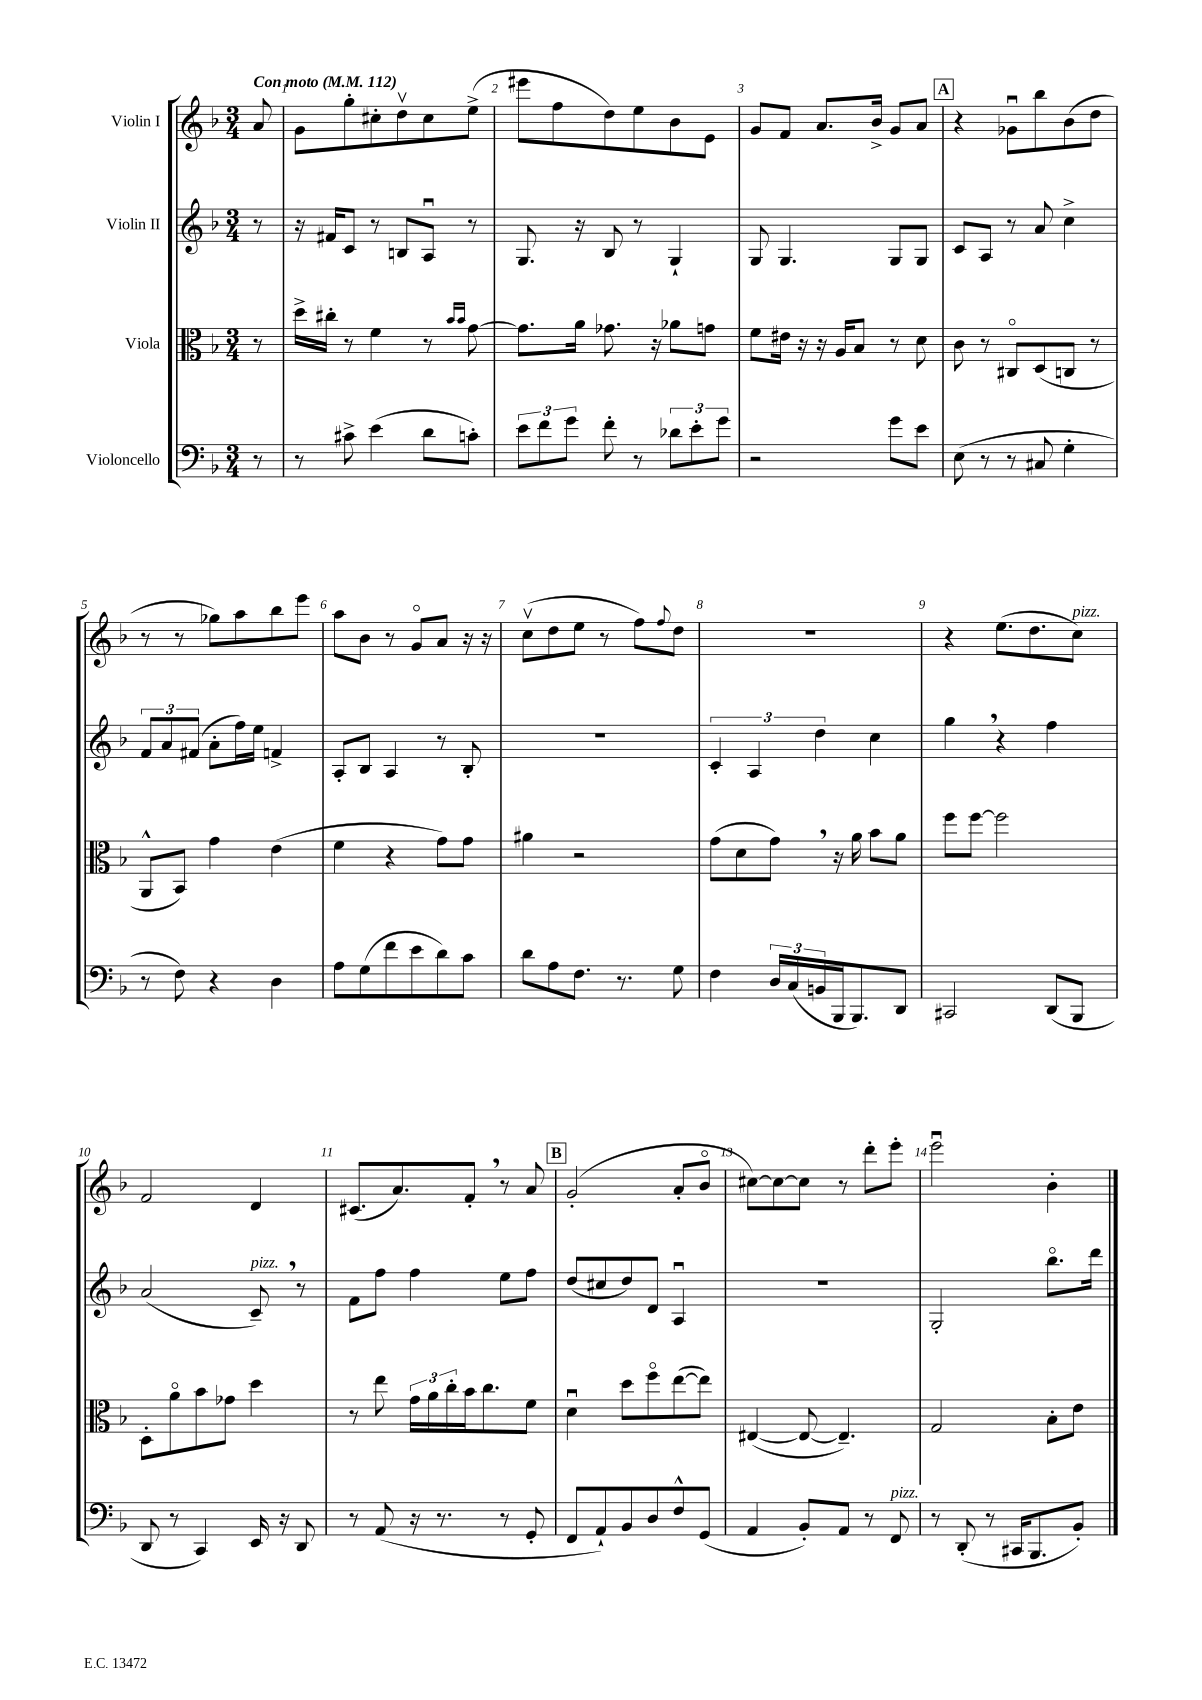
<<
\new StaffGroup <<
\new Staff = "s0" \with { instrumentName = "Violin I" } {
    \clef treble \key f \major \numericTimeSignature \time 3/4 \partial 8 \tempo "Con moto" 4 = 112
    a'8 |
    g'8 g''8-. cis''8-. d''8\upbow cis''8 e''8->( |
    eis'''8 f''8 d''8) e''8 bes'8 e'8 |
    g'8 f'8 a'8. bes'16-> g'8 a'8 |
    \mark \markup { \box "A" } r4 ges'8\downbow bes''8 bes'8( d''8 |
    r8 r8 ges''8) a''8 bes''8 e'''8 |
    a''8 bes'8 r8 g'8\flageolet a'8 r16 r16 |
    c''8\upbow( d''8 e''8 r8 f''8) \appoggiatura { f''8 } d''8 |
    R2. |
    r4 e''8.( d''8. c''8^\markup { \italic "pizz." }) |
    f'2 d'4 |
    cis'8.( a'8.) f'8-. \breathe r8 a'8 |
    \mark \markup { \box "B" } g'2-.( a'8-. bes'8\flageolet |
    cis''8~) cis''8~ cis''8 r8 d'''8-. e'''8-. |
    e'''2\downbow bes'4-. \bar "|." |
}
\new Staff = "s1" \with { instrumentName = "Violin II" } {
    \clef treble \key f \major \numericTimeSignature \time 3/4 \partial 8
    r8 |
    r16 fis'16 c'8 r8 b8 a8\downbow r8 |
    g8. r16 bes8 r8 g4-! |
    g8 g4. g8 g8 |
    \mark \markup { \box "A" } c'8 a8 r8 a'8 c''4-> |
    \tuplet 3/2 { f'8 a'8 fis'8( } a'8-. f''16) e''16 f'4-> |
    a8-. bes8 a4 r8 bes8-. |
    R2. |
    \tuplet 3/2 { c'4-. a4 d''4 } c''4 |
    g''4 \breathe r4 f''4 |
    a'2( c'8--^\markup { \italic "pizz." }) \breathe r8 |
    f'8 f''8 f''4 e''8 f''8 |
    \mark \markup { \box "B" } d''8( cis''8 d''8) d'8 a4\downbow |
    R2. |
    g2-. bes''8.\flageolet d'''16 \bar "|." |
}
\new Staff = "s2" \with { instrumentName = "Viola" } {
    \clef alto \key f \major \numericTimeSignature \time 3/4 \partial 8
    r8 |
    d''16-> cis''16-. r8 f'4 r8 \grace { bes'16 bes'16 } g'8~ |
    g'8. a'16 ges'8. r16 aes'8 g'8 |
    f'8 eis'16 r16 r16 a16 bes8 r8 d'8 |
    \mark \markup { \box "A" } c'8 r8 cis8\flageolet d8( c8 r8 |
    a,8-^ bes,8) g'4 e'4( |
    f'4 r4 g'8) g'8 |
    ais'4 r2 |
    g'8( d'8 g'8) \breathe r16 a'16 bes'8 a'8 |
    f''8 f''8~ f''2 |
    d8-. a'8\flageolet bes'8 ges'8 d''4 |
    r8 e''8 \tuplet 3/2 { g'16 a'16 c''16-. } bes'16 c''8. f'8 |
    \mark \markup { \box "B" } d'4\downbow d''8 f''8\flageolet e''8~( e''8) |
    eis4~( eis8~ eis4.--) |
    g2 bes8-. e'8 \bar "|." |
}
\new Staff = "s3" \with { instrumentName = "Violoncello" } {
    \clef bass \key f \major \numericTimeSignature \time 3/4 \partial 8
    r8 |
    r8 cis'8-> e'4( d'8 c'8-.) |
    \tuplet 3/2 { e'8 f'8 g'8 } f'8-. r8 \tuplet 3/2 { des'8 e'8-. g'8 } |
    r2 g'8 e'8 |
    \mark \markup { \box "A" } e8( r8 r8 cis8 g4-. |
    r8 f8) r4 d4 |
    a8 g8( f'8 e'8 d'8) c'8 |
    d'8 a8 f8. r8. g8 |
    f4 \tuplet 3/2 { d16 c16( b,16 } bes,,16 bes,,8.) d,8 |
    cis,2 d,8( bes,,8 |
    d,8 r8 c,4) e,16 r16 d,8 |
    r8 a,8( r16 r8. r8 g,8-. |
    \mark \markup { \box "B" } f,8 a,8-!) bes,8 d8 f8-^ g,8( |
    a,4 bes,8-.) a,8 r8 f,8^\markup { \italic "pizz." } |
    r8 d,8-.( r8 cis,16 bes,,8. bes,8-.) \bar "|." |
}
>>
>>
\layout { \context { \Score \override BarNumber.break-visibility = ##(#f #t #t) barNumberVisibility = #all-bar-numbers-visible } }
